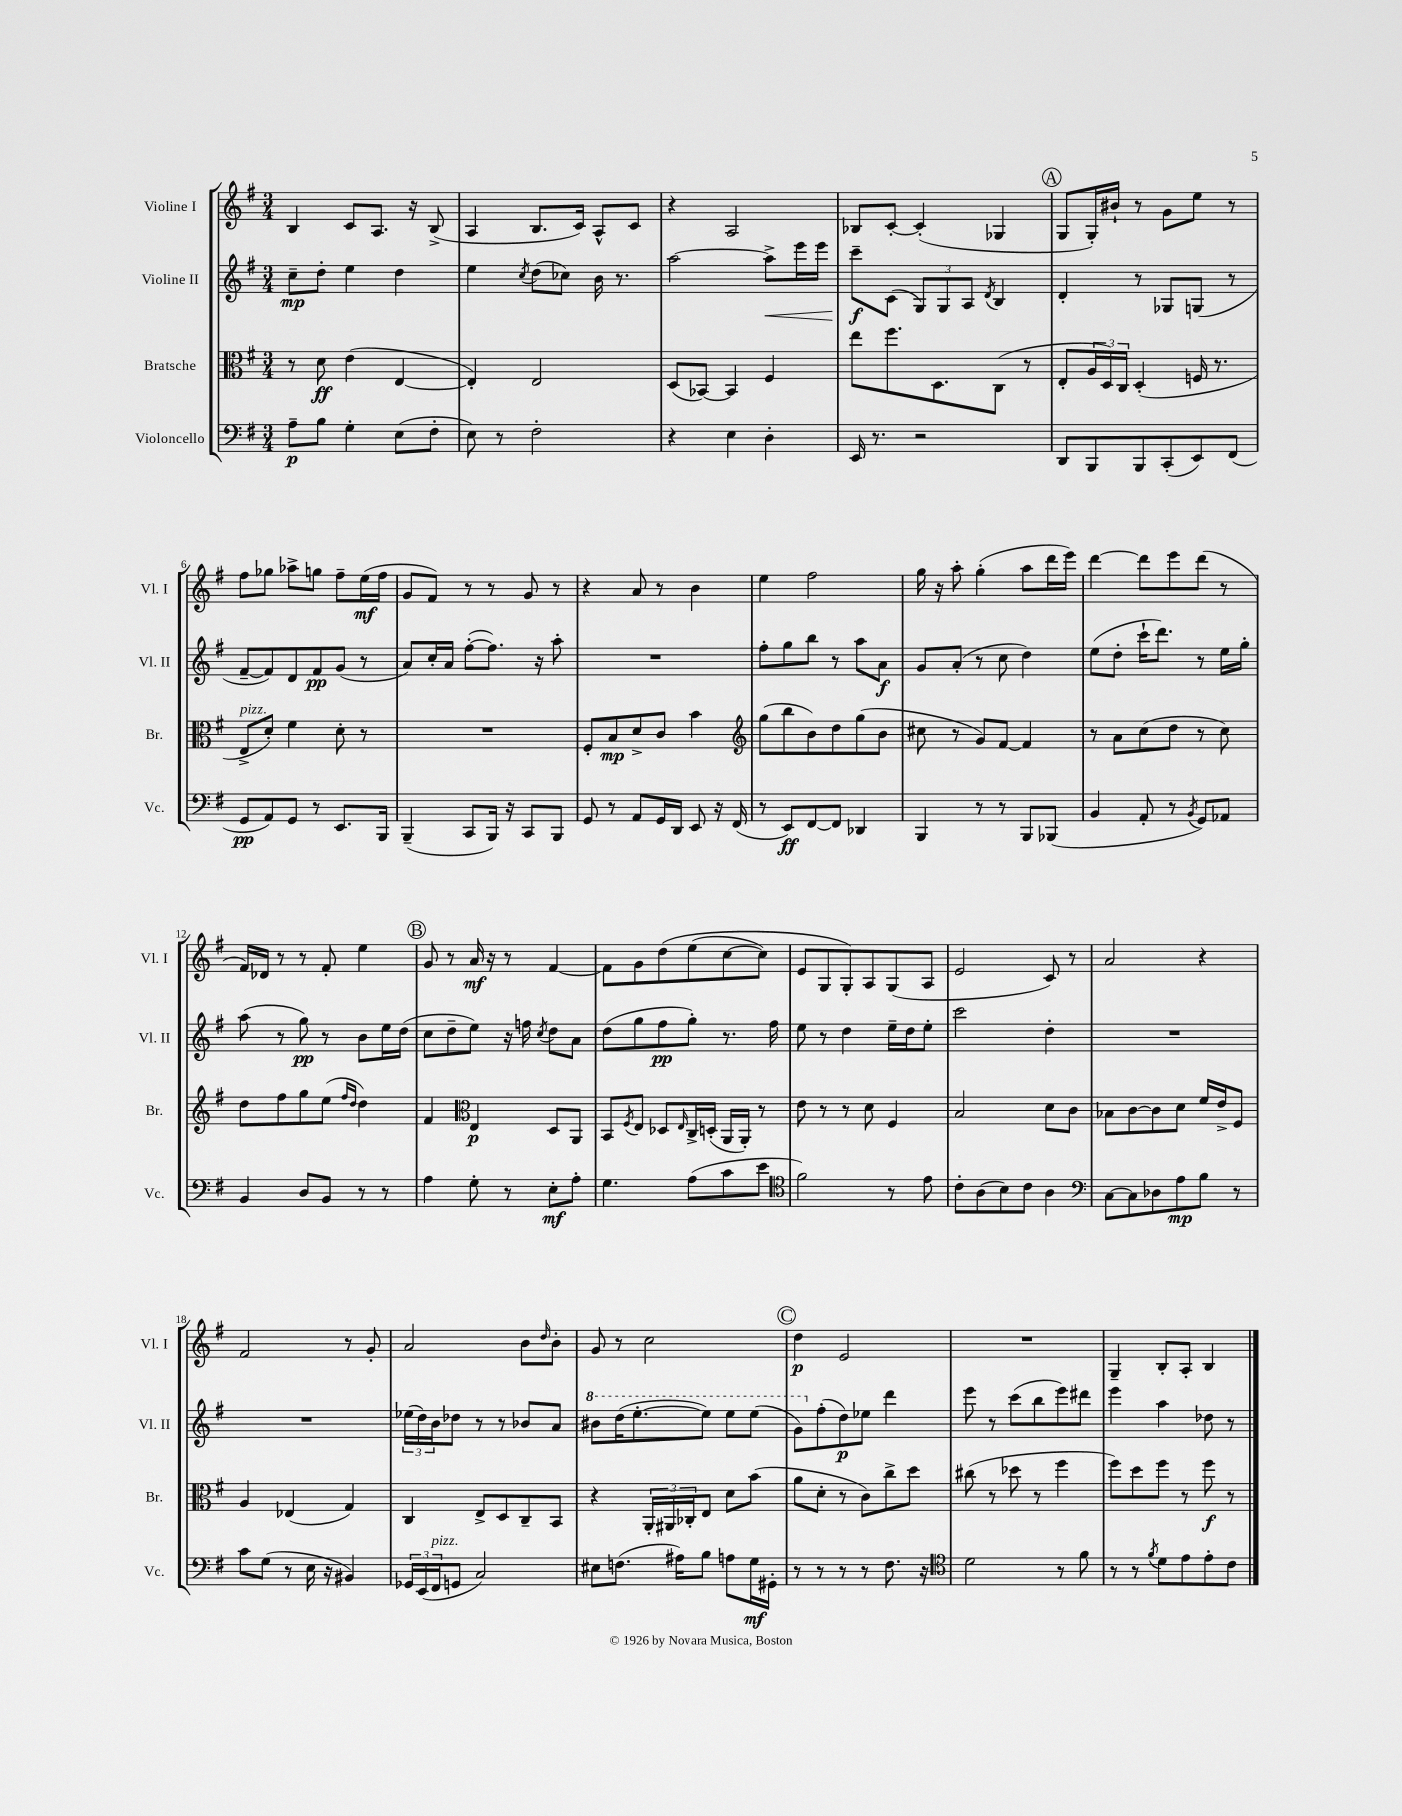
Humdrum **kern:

**kern	**kern	**kern	**kern
*staff4	*staff3	*staff2	*staff1
*clefF4	*clefC3	*clefG2	*clefG2
*k[f#]	*k[f#]	*k[f#]	*k[f#]
*M3/4	*M3/4	*M3/4	*M3/4
8A~	8r	8cc~	4B
8B	8d	8dd'	.
4G'	(4e	4ee	8c
.	.	.	8.A
(8E	[4E	4dd	.
.	.	.	16r
8F#'	.	.	(8B^
=	=	=	=
8E)	4E'])	4ee	4A
8r	.	.	.
.	.	8qcc	.
2F#'	2E	(8dd	8.B
.	.	8cc-)	.
.	.	.	16c)
.	.	16b	8A^^
.	.	8.r	.
.	.	.	8c
=	=	=	=
4r	(8D	[2aa	4r
.	[8BB-)	.	.
4E	4BB-]	.	2A
4D'	4F#	8aa^]	.
.	.	16eee	.
.	.	16eee	.
=	=	=	=
16EE	8ee	8ccc~	8B-
8.r	.	.	.
.	8.ff#	(8c	[8c'
2r	.	12G)	(4c']
.	8.D	.	.
.	.	12G	.
.	.	12A	.
.	.	8qd	.
.	(8C	4B	4G-
.	8r	.	.
=	=	=	=
8DD	8E'	4d'	8G
8BBB	24A	.	16G')
.	24D)	.	.
.	.	.	16b#`
.	24C	.	.
8BBB	(4D'	8r	8r
(8CC'	.	8G-	8g
8EE)	16F	(8G	8ee
.	8.r	.	.
(8FF#	.	8r	8r
=	=	=	=
8GG	8E^	[8f#~	8ff#
8AA)	8d')	8f#])	8gg-
8GG	4f#	8d	8aa-^
8r	.	8f#	8gg
8.EE	8d'	(8g	8ff#~
.	8r	8r	(16ee
16BBB	.	.	16ff#
=	=	=	=
(4BBB~	2.r	8a)	8g
.	.	16cc'	8f#)
.	.	16a	.
8CC	.	([8ff#'	8r
16BBB)	.	8.ff#])	8r
16r	.	.	.
8CC	.	.	8g
.	.	16r	.
8BBB	.	8aa'	8r
=	=	=	=
8GG	8F#'	2.r	4r
8r	8B	.	.
8AA	8d^	.	8a
16GG	8c	.	8r
16DD	.	.	.
8EE	4b	.	4b
16r	.	.	.
(16FF#	.	.	.
=	=	=	=
*	*clefG2	*	*
8r	(8gg	8ff#'	4ee
8EE)	8bb	8gg	.
[8FF#	8b)	8bb	2ff#
8FF#]	8dd	8r	.
4DD-	(8gg	8aa	.
.	8b	8a	.
=	=	=	=
4BBB	8cc#	8g	16gg
.	.	.	16r
.	8r	(8a'	8aa'
8r	8g)	8r	(4gg'
8r	[8f#	8cc	.
8BBB	4f#]	4dd)	8aa
(8BBB-	.	.	16ddd
.	.	.	16eee)
=	=	=	=
4BB	8r	(8ee	[4ddd
.	8a	8dd'	.
8AA'	(8cc	16ccc`	8ddd]
.	.	8.ddd)	.
8r	8dd	.	8eee
8qBB	.	.	.
8GG)	8r	8r	(8ddd
8AA-	8cc)	16ee	8r
.	.	16gg'	.
=	=	=	=
4BB	8dd	(8aa	16f#)
.	.	.	16d-
.	8ff#	8r	8r
8D	8gg	8gg)	8r
8BB	(8ee	8r	8f#'
.	16qqff#	.	.
.	16qqdd	.	.
8r	4dd)	8b	4ee
8r	.	16ee	.
.	.	(16dd	.
=	=	=	=
4A	4f#	8cc	8g
.	.	8dd~	8r
*	*clefC3	*	*
8G'	4E	8ee)	16a
.	.	.	16r
8r	.	16r	8r
.	.	16ff	.
.	.	8qcc	.
8E'	8D	8dd	[4f#
8A'	8AA	8a	.
=	=	=	=
4.G	8BB	(8dd	8f#]
.	8qF#	.	.
.	8E	8gg	8g
.	8D-	8ff#	&(8dd
.	16qqE	.	.
(8A	16C^	8gg')	(8ee
.	(16D'	.	.
8c	16AA	8.r	[8cc
.	16AA')	.	.
8e	8r	.	8cc])
.	.	16ff#	.
=	=	=	=
*clefC4	*	*	*
2f#)	8e	8ee	8e
.	8r	8r	8G
.	8r	4dd	8G'&)
.	8d	.	8A
8r	4F#	16ee~	(8G
.	.	16dd	.
8e	.	8ee'	8A
=	=	=	=
8c'	2B	2ccc	2e
(8A	.	.	.
8B)	.	.	.
8c	.	.	.
4A	8d	4dd'	8c)
.	8c	.	8r
=	=	=	=
*clefF4	*	*	*
[8C	8B-	2.r	2a
8C]	[8c	.	.
8D-	8c]	.	.
8A	8d	.	.
8B	16f#	.	4r
.	16e^	.	.
8r	8F#	.	.
=	=	=	=
8c	4A	2.r	2f#
(8G	.	.	.
8r	(4E-	.	.
16E	.	.	.
16r	.	.	.
4BB#)	4G)	.	8r
.	.	.	8g'
=	=	=	=
24GG-	4C	(24ee-	2a
(24EE	.	24dd)	.
24FF#	.	24b	.
8GG	.	8dd-	.
2C)	8E^	8r	.
.	8D	8r	.
.	8C~	8b-	8b
.	.	.	16qqdd
.	8BB	8a	8b'
=	=	=	=
8E#	4r	8bb#	8g
(8.F	.	(16ddd	8r
.	.	[8.eee'	.
.	24AA'	.	2cc
.	24AA#	.	.
16A#)	.	.	.
.	24C-'	.	.
8B	8E	8eee])	.
8A	8d	8eee	.
16G	(8b	(8eee	.
16GG#'	.	.	.
=	=	=	=
8r	8a	8gg)	4dd
8r	8d'	(8ff#'	.
8r	8r	8dd)	2e
8r	8c)	8ee-	.
8.F#	8cc^	4ddd	.
.	8dd	.	.
16r	.	.	.
=	=	=	=
*clefC4	*	*	*
2d	(8cc#	8eee	2.r
.	8r	8r	.
.	8dd-	(8ccc	.
.	8r	8bb	.
8r	4ff#	8eee)	.
8f#	.	8ddd#	.
=	=	=	=
8r	8ff#)	4eee	4G~
8r	8dd	.	.
8qf#	.	.	.
8d	8ff#	4aa	8B'
8e	8r	.	8A'
8e'	8ff#	8dd-	4B
8c	8r	8r	.
==	==	==	==
*-	*-	*-	*-
